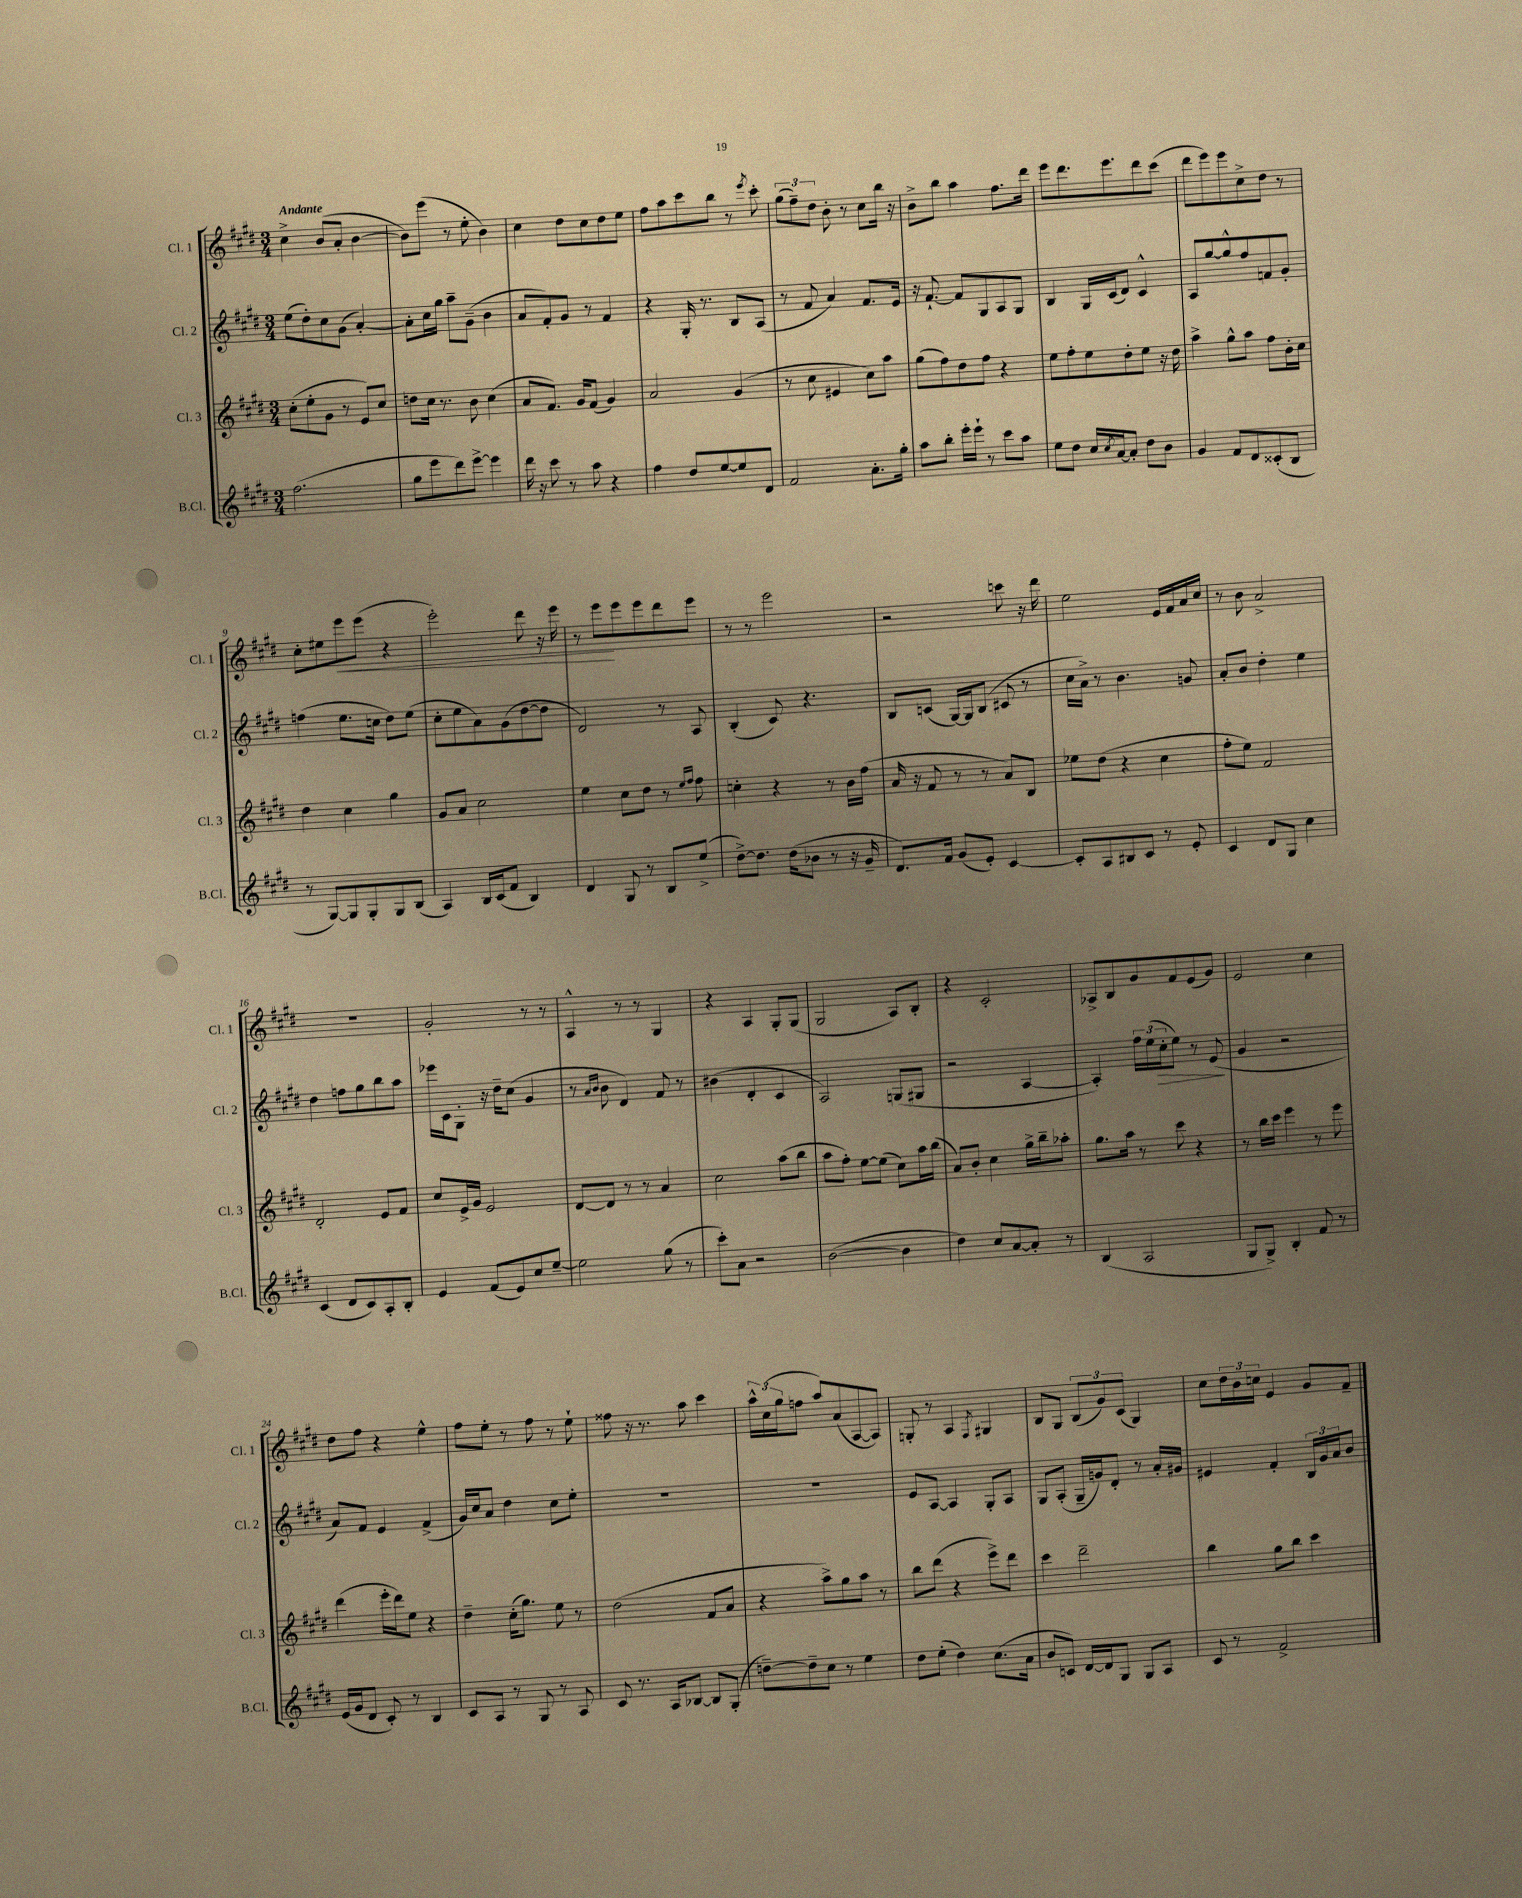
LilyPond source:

<<
\new StaffGroup <<
\new Staff = "s0" \with { instrumentName = "Cl. 1" shortInstrumentName = "Cl. 1" } {
    \clef treble \key e \major \numericTimeSignature \time 3/4 \tempo "Andante"
    cis''4-> b'8( a'8-. b'4~ |
    b'8) e'''8( r8 e''8-. b'4) |
    cis''4 dis''8 cis''8 dis''8 e''8 |
    fis''8 a''8 cis'''8 b''8 r8 \acciaccatura { e'''8 } cis'''8-. |
    \tuplet 3/2 { gis''8( fis''8--) dis''8 } b'8-. r8 cis''8 b''16 r16 |
    b'8-> b''8 a''4 fis''8. dis'''16 |
    e'''8 dis'''8. e'''8. dis'''8 cis'''8( |
    dis'''8 e'''8) e'''8 cis''8-> dis''8 r8 |
    cis''8-. eis''8 e'''8\< e'''8( r4 |
    e'''2-.) dis'''8 r16 e'''16 |
    r8 e'''8\! e'''8 e'''8 dis'''8 e'''8 |
    r8 r8 e'''2 |
    r2 c'''8 r16 dis'''16 |
    e''2 e'16 fis'16 a'16 cis''16 |
    r8 b'8 a'2-> |
    R2. |
    gis'2-. r8 r8 |
    a4-^ r8 r8 gis4 |
    r4 a4 gis8-. gis8( |
    gis2 a8) b8-. |
    r4 cis'2-. |
    aes8-> b8 gis'8 fis'8 e'8( gis'8) |
    e'2 cis''4 |
    dis''8 fis''8 r4 e''4-^ |
    fis''8 e''8-. r8 fis''8 r8 e''8-! |
    fisis''8 r16 r8. a''8 cis'''4 |
    \tuplet 3/2 { a''16-^ cis''16( gis''16 } f''8 a''8) a'8( a8~ a8) |
    g8-. r8 a4 \acciaccatura { fis8 } gis4 |
    b8 gis8 \tuplet 3/2 { b8( gis'8) cis'8( } gis4) |
    cis''8 \tuplet 3/2 { dis''16 b'16 c''16 } e'4 gis'8 fis'8-- \bar "|." |
}
\new Staff = "s1" \with { instrumentName = "Cl. 2" shortInstrumentName = "Cl. 2" } {
    \clef treble \key e \major \numericTimeSignature \time 3/4
    e''8( dis''8-.) cis''8 gis'8( a'4~-.) |
    a'8-. cis''16 gis''16 a''8-- gis'8--( b'4 |
    a'8 fis'8-.) gis'8 r8 fis'4 |
    r4 gis16-. r8. b8 a8( |
    r8 fis'8 a'4) fis'8. e'16 |
    r16 fis'8.~-! fis'8 gis8 a8 gis8 |
    b4 gis16 cis'16( dis'8) cis'4-^ |
    a8 gis''8~ gis''8-^ fis''8 f'8 gis'8-. |
    f''4( e''8. c''16 dis''8) e''8( |
    cis''8-. e''8 a'8) gis'8( dis''8~ dis''8 |
    dis'2) r8 a8 |
    b4-.( cis'8) r4. |
    b8 c'8( gis16~) gis16 b8( cis'8 r8 |
    cis''16 a'16->) r8 b'4. g'8 |
    a'8-. b'8 dis''4-. e''4 |
    dis''4 f''8 gis''8 b''8 a''8 |
    ees'''16 cis'16 gis8-. r16 dis''16-- cis''8( gis'4 |
    r8 \grace { a'16 b'16 } b'8 dis'4) fis'8 r8 |
    bis'4( dis'4-. cis'4 |
    a2) g8( gis8 |
    r2 a4~ |
    a4-.) \tuplet 3/2 { fis''16 e''16( cis''16-.\> } e''8) r8 e'8\!( |
    gis'4 r2 |
    a'8) fis'8 e'4 fis'4->( |
    gis'16) cis''16 a'8 dis''4 cis''8 e''8-. |
    R2. |
    R2. |
    e'8 a8~ a4 gis8-. a8 |
    gis8 a8-.( gis16-- g'16) dis'8-. r8 a'16-. gis'16 |
    eis'4 fis'4-. \tuplet 3/2 { b16 gis'16 a'16 } b'8 \bar "|." |
}
\new Staff = "s2" \with { instrumentName = "Cl. 3" shortInstrumentName = "Cl. 3" } {
    \clef treble \key e \major \numericTimeSignature \time 3/4
    cis''8-.( e''8-. gis'8 r8 e'8) cis''8 |
    d''8 cis''16 r8. b'8 cis''4( |
    a'8 fis'8.) gis'16 fis'8( gis'4) |
    a'2 gis'4( |
    r8 cis''8 eis'4 cis''8) a''8 |
    gis''8( fis''8) dis''8 fis''8 r4 |
    e''8 fis''8-. e''8 dis''8-. e''8 r16 dis''16 |
    a''4-> gis''8-^ a''8 fis''8 b'16-. cis''16 |
    dis''4 cis''4 gis''4 |
    gis'8 a'8 cis''2 |
    e''4 cis''8 dis''8 r8 \grace { e''16 fis''16 } fis''8 |
    c''4-. r4 r8 b'16 fis''16( |
    a'16 r16 fis'8 r8 r8 a'8) b8 |
    ees''8 dis''8( r4 cis''4 |
    fis''8-. e''8) fis'2 |
    dis'2-. e'8 fis'8 |
    cis''8 e'16-> gis'16 e'2 |
    dis'8~ dis'8 r8 r8 a'4 |
    cis''2 a''8( b''8 |
    a''8 fis''8-.) e''8~ e''8( cis''8) a''16 b''16( |
    a'8) b'8-. cis''4 gis''16-> b''16-- aes''8-. |
    gis''8. a''16 r8 cis'''8 r4 |
    r8 b''16 cis'''16 e'''4 r8 e'''8 |
    dis'''4( e'''16-. dis'''16) e''8 r4 |
    dis''4-- cis''16-.( gis''8.) e''8 r8 |
    dis''2( fis'8 a'8 |
    r4 a''8->) gis''8 a''8 r8 |
    b''8 dis'''8( r4 e'''8->) dis'''8 |
    cis'''4 dis'''2-- |
    b''4 gis''8 b''8 cis'''4 \bar "|." |
}
\new Staff = "s3" \with { instrumentName = "B.Cl." shortInstrumentName = "B.Cl." } {
    \clef treble \key e \major \numericTimeSignature \time 3/4
    fis''2.( |
    gis''8 e'''8 dis'''8) e'''8~-> e'''4 |
    dis'''16 r16 cis'''8 r8 a''8 r4 |
    fis''4 dis''8 e''8~ e''8 dis'8 |
    fis'2 a'8.-. gis''16-. |
    a''8 b''8-. e'''16-. e'''16-! r8 cis'''8 a''8 |
    e''8 dis''8 cis''16 \acciaccatura { cis''8 } a'16~ a'8-. dis''8 b'8 |
    gis'4 fis'8 dis'8 cisis'8-.( b8 |
    r8 gis8~) gis8 gis8-. gis8 b8( |
    a4) b16 cis'16( fis'8 b4) |
    dis'4 gis8 r8 b8 e''8->( |
    dis''8~->) dis''8. dis''16( bes'8 r8 r16 gis'16-- |
    dis'8.) fis'16 gis'8( e'8-.) cis'4~ |
    cis'8-. a8 bis8 cis'8 r8 e'8-. |
    cis'4 dis'8 gis8 cis''4 |
    cis'4( dis'8 cis'8) a8-. b8-. |
    e'4 fis'8( e'8) cis''8 e''8~-- |
    e''2 gis''8( r8 |
    cis'''8-.) a'8 r2 |
    b'2~( b'4 |
    dis''4) cis''8 a'8~ a'8-. r8 |
    b4( a2 |
    gis8 gis8->) b4-. fis'8 r8 |
    e'16( gis'16 dis'8 cis'8-.) r8 b4 |
    cis'8 a8 r8 gis8 r8 a8 |
    cis'8 r8. a16 bes8~ bes8 gis8-.( |
    d''8~--) d''8-- cis''8 r8 e''4 |
    dis''8 e''8-.( dis''4) cis''8.( a'16 |
    b'8 c'8) dis'16~ dis'16 gis8 gis8 a8 |
    cis'8 r8 fis'2-> \bar "|." |
}
>>
>>
